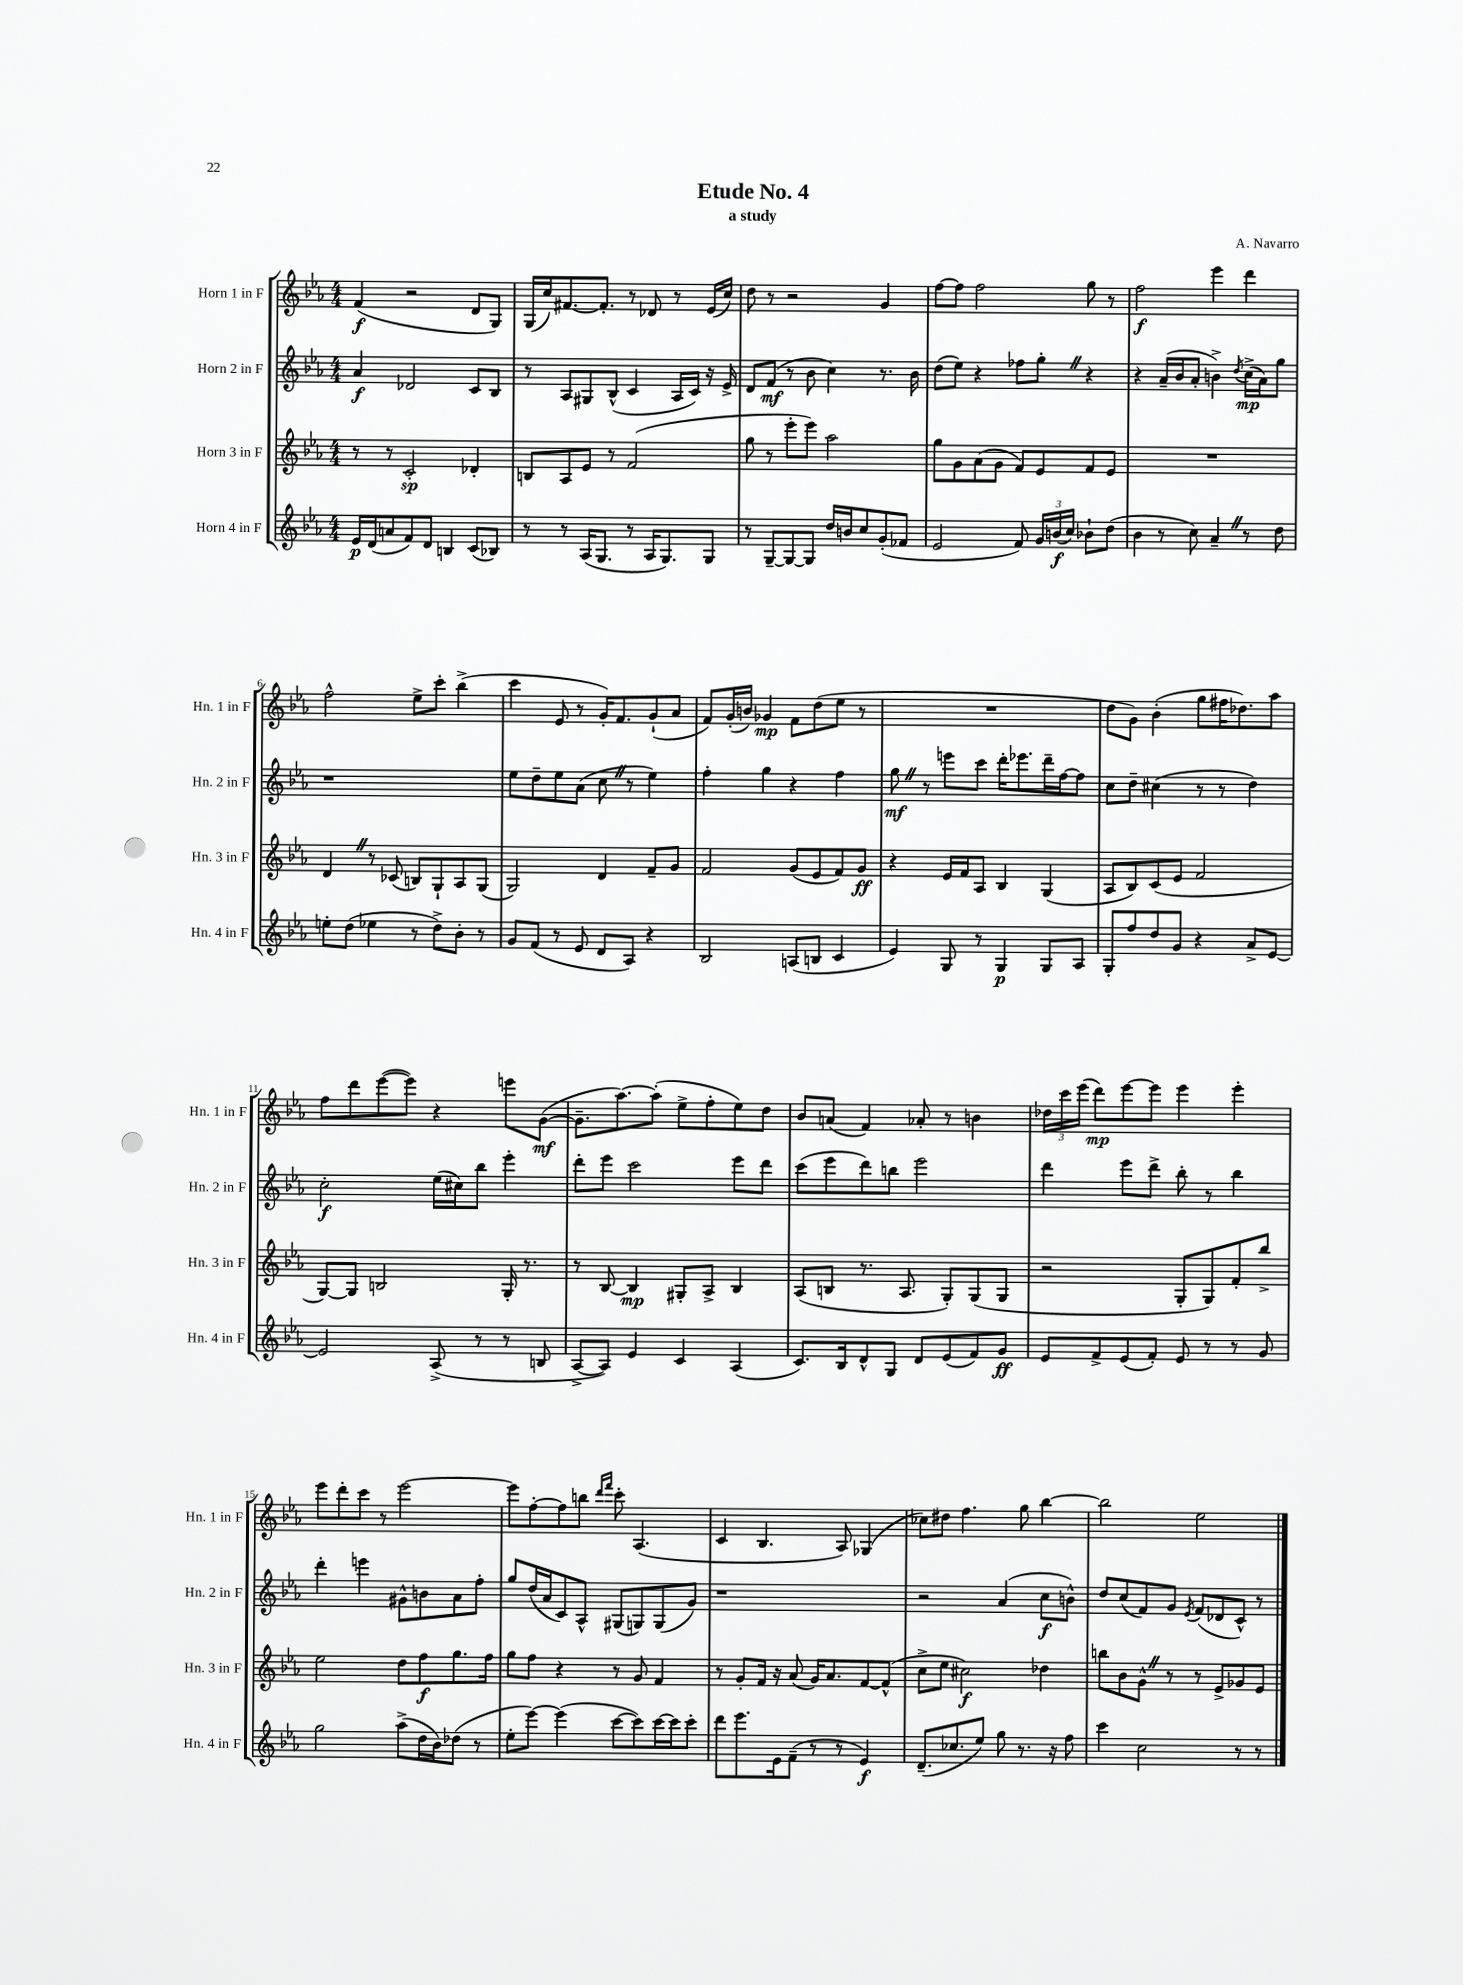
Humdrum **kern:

**kern	**dynam	**kern	**dynam	**kern	**dynam	**kern	**dynam
*part4	*part4	*part3	*part3	*part2	*part2	*part1	*part1
*staff4	*staff4	*staff3	*staff3	*staff2	*staff2	*staff1	*staff1
*I"Horn 4 in F	*	*I"Horn 3 in F	*	*I"Horn 2 in F	*	*I"Horn 1 in F	*
*I'Hn. 4 in F	*	*I'Hn. 3 in F	*	*I'Hn. 2 in F	*	*I'Hn. 1 in F	*
*clefG2	*	*clefG2	*	*clefG2	*	*clefG2	*
*k[b-e-a-]	*	*k[b-e-a-]	*	*k[b-e-a-]	*	*k[b-e-a-]	*
*M4/4	*	*M4/4	*	*M4/4	*	*M4/4	*
=1	=1	=1	=1	=1	=1	=1	=1
16e-/LL	p	8r	.	4a-/	f	(4f/	f
(16d/J	.	.	.	.	.	.	.
8an/	.	8r	.	.	.	.	.
8f/)	.	2c'/	sp	2d-X/	.	2r	.
8d/J	.	.	.	.	.	.	.
4Bn/	.	.	.	.	.	.	.
(8c/L	.	4d-X'/	.	8c/L	.	8d/L	.
8B-X/J)	.	.	.	8B-/J	.	8G/J)	.
=2	=2	=2	=2	=2	=2	=2	=2
8r	.	8Bn/L	.	8r	.	(16G/LL	.
.	.	.	.	.	.	16cc/J)	.
8r	.	8A-/	.	8A-/L	.	[8.f#X/	.
(16A-/KL	.	8e-/J	.	8G#X/	.	.	.
8.G/J	.	.	.	.	.	8.f#'/J]	.
.	.	8r	.	(8B-^^/J	.	.	.
8r	.	(2f/	.	4c/	.	8r	.
16A-/KL	.	.	.	.	.	8d-X/	.
8.G/)	.	.	.	.	.	.	.
.	.	.	.	16A-/LL	.	8r	.
.	.	.	.	16c/JJ)	.	.	.
8G/J	.	.	.	16r	.	(16e-/LL	.
.	.	.	.	16e-^/	.	16cc/JJ)	.
=3	=3	=3	=3	=3	=3	=3	=3
8r	.	8gg\	.	8d/L	.	8dd\	.
[8G~/L	.	8r	.	(8f/J	mf	8r	.
8G/_	.	8eee-'\L	.	8r	.	2r	.
8G/J]	.	8eee-\J)	.	8b-\	.	.	.
16dd/LL	.	2aa-\	.	4cc\)	.	.	.
16bn/J	.	.	.	.	.	.	.
8cc/	.	.	.	.	.	.	.
(8g'/	.	.	.	8.r	.	4g/	.
8f-X/J	.	.	.	.	.	.	.
.	.	.	.	16b-\	.	.	.
=4	=4	=4	=4	=4	=4	=4	=4
2e-/	.	8gg\L	.	(8dd\L	.	[8ff\L	.
.	.	8g\	.	8ee-\J)	.	8ff\J]	.
.	.	(8a-\	.	4r	.	2ff\	.
.	.	8g\J	.	.	.	.	.
8f/)	.	8f/L)	.	8ff-X\L	.	.	.
24g/LL	.	8e-/	.	8gg'Z\J	.	.	.
(24bn/	f	.	.	.	.	.	.
24cc/JJ)	.	.	.	.	.	.	.
8b-X`\L	.	8f/	.	4r	.	8gg\	.
(8dd\J	.	8e-/J	.	.	.	8r	.
=5	=5	=5	=5	=5	=5	=5	=5
4b-\	.	1r	.	4r	.	2ff\	f
8r	.	.	.	(16a-~/LL	.	.	.
.	.	.	.	16b-/J	.	.	.
8cc\)	.	.	.	8a-'/J	.	.	.
4a-~Z/	.	.	.	4bn^\)	.	4eee-\	.
.	.	.	.	8qdd/	.	.	.
8r	.	.	.	(16cc^\LL	mp	4ddd\	.
.	.	.	.	16a-\J)	.	.	.
8dd\	.	.	.	8gg\J	.	.	.
!!LO:LB:g=z
=6	=6	=6	=6	=6	=6	=6	=6
8een'\L	.	4dZ/	.	1r	.	2ff^^\	.
(8dd\J	.	.	.	.	.	.	.
4ee-X\	.	8r	.	.	.	.	.
.	.	(8c-X/	.	.	.	.	.
8r	.	8Bn/L)	.	.	.	8ee-^\L	.
8dd^\L)	.	8G`/	.	.	.	8ccc'\J	.
8b-'\J	.	8A-/	.	.	.	(4bb-^\	.
8r	.	(8G/J	.	.	.	.	.
=7	=7	=7	=7	=7	=7	=7	=7
8g/L	.	2G/)	.	8ee-\L	.	4ccc\	.
(8f/J	.	.	.	8dd~\	.	.	.
8r	.	.	.	8ee-\	.	8e-/	.
8e-/	.	.	.	(8a-\J	.	8r	.
8d/L	.	4d/	.	8ccZ\	.	16g'/KL)	.
.	.	.	.	.	.	8.f/	.
8A-/J)	.	.	.	8r	.	.	.
4r	.	8f~/L	.	4ee-\)	.	(8g`/	.
.	.	8g/J	.	.	.	8a-/J	.
=8	=8	=8	=8	=8	=8	=8	=8
2B-/	.	2f/	.	4ff'\	.	8f/L)	.
.	.	.	.	.	.	(16g'/L	.
.	.	.	.	.	.	16bn/JJ)	.
.	.	.	.	4gg\	.	4g-X/	mp
(8An/L	.	(8g/L	.	4r	.	8f\L	.
8Bn/J	.	8e-/	.	.	.	(8dd\	.
4c/	.	8f/)	.	4ff\	.	8ee-\J	.
.	.	8g/J	ff	.	.	8r	.
=9	=9	=9	=9	=9	=9	=9	=9
4e-/)	.	4r	.	8ggZ\	mf	1r	.
.	.	.	.	8r	.	.	.
8G/	.	16e-/LL	.	8eeen\L	.	.	.
.	.	16f/J	.	.	.	.	.
8r	.	8A-/J	.	8ccc\J	.	.	.
4G/	p	4B-/	.	16ddd'\KL	.	.	.
.	.	.	.	8.eee-X\	.	.	.
8G/L	.	(4G/	.	16ddd~\L	.	.	.
.	.	.	.	[16ff\J	.	.	.
8A-/J	.	.	.	8ff\J]	.	.	.
=10	=10	=10	=10	=10	=10	=10	=10
8G'/L	.	8A-/L	.	8cc\L	.	8dd\L	.
8ff/	.	8B-/)	.	8dd~\J	.	8g\J)	.
8dd/	.	(8c/	.	(4cc#X\	.	(4b-'\	.
8g/J	.	8e-/J	.	.	.	.	.
4r	.	2f/	.	8r	.	8gg\L	.
.	.	.	.	8r	.	16ff#X\K	.
.	.	.	.	.	.	8.dd-X\)	.
8a-^/L	.	.	.	4dd\)	.	.	.
[8e-/J	.	.	.	.	.	8aa-\J	.
!!LO:LB:g=z
=11	=11	=11	=11	=11	=11	=11	=11
2e-/]	.	[8G/L)	.	2cc'\	f	8ff\L	.
.	.	8G/J]	.	.	.	8ddd\	.
.	.	2Bn/	.	.	.	([8eee-\	.
.	.	.	.	.	.	8eee-\J])	.
(8A-^/	.	.	.	(16ee-\LL	.	4r	.
.	.	.	.	16cc#X\J)	.	.	.
8r	.	.	.	8bb-\J	.	.	.
8r	.	16G'/	.	4eee-'\	.	8eeen\L	.
.	.	8.r	.	.	.	.	.
8Bn/	.	.	.	.	.	([8g\J	mf
=12	=12	=12	=12	=12	=12	=12	=12
[8A-^/L	.	8r	.	8ddd'\L	.	8.g~\L]	.
8A-/J])	.	[8B-/	.	8eee-\J	.	.	.
.	.	.	.	.	.	[8.aa-\)	.
4e-/	.	4B-/]	mp	2ccc\	.	.	.
.	.	.	.	.	.	(8aa-'\J]	.
4c/	.	8G#X'/L	.	.	.	8ee-^\L	.
.	.	8A-^/J	.	.	.	8ff'\	.
(4A-/	.	4B-/	.	8eee-\L	.	8ee-\)	.
.	.	.	.	8ddd\J	.	8dd\J	.
=13	=13	=13	=13	=13	=13	=13	=13
8.c/L)	.	(8A-/L	.	(8ccc\L	.	8b-/L	.
.	.	8Bn/J	.	8eee-\	.	(8an/J	.
16B-/k	.	.	.	.	.	.	.
8d^^/	.	8.r	.	8ddd\)	.	4f/)	.
8G/J	.	.	.	8bbn\J	.	.	.
.	.	8.A-/	.	.	.	.	.
8d/L	.	.	.	2eee-\	.	8a-X'/	.
(8e-/	.	8G'/L)	.	.	.	8r	.
8f/)	.	(8G/	.	.	.	4bn\	.
8g/J	ff	8G/J	.	.	.	.	.
=14	=14	=14	=14	=14	=14	=14	=14
8e-/L	.	2r	.	4ddd\	.	24dd-X\LL	.
.	.	.	.	.	.	24ccc\	.
.	.	.	.	.	.	(24eee-\JJ	.
8f^/	.	.	.	.	.	8ddd\L)	mp
(8e-/	.	.	.	8eee-\L	.	[8eee-\	.
8f'/J)	.	.	.	8ddd^\J	.	8eee-\J]	.
8e-/	.	8G'/L	.	8bb-'\	.	4eee-\	.
8r	.	8G/)	.	8r	.	.	.
8r	.	8f'/	.	4bb-\	.	4eee-'\	.
8g/	.	8bb-^/J	.	.	.	.	.
!!LO:LB:g=z
=15	=15	=15	=15	=15	=15	=15	=15
2gg\	.	2ee-\	.	4ddd'\	.	8eee-\L	.
.	.	.	.	.	.	8ddd'\	.
.	.	.	.	4eeen\	.	8ccc\J	.
.	.	.	.	.	.	8r	.
(8aa-^\L	.	8dd\L	.	8g#X^^\L	.	[2eee-\	.
16dd\L	.	8ff\	f	8bn\	.	.	.
16b-\J)	.	.	.	.	.	.	.
(8dd-X\J	.	8.gg\	.	8a-\	.	.	.
8r	.	.	.	8ff'\J	.	.	.
.	.	16ff\Jk	.	.	.	.	.
=16	=16	=16	=16	=16	=16	=16	=16
8ee-'\L	.	8gg\L	.	8gg/L	.	8eee-\L]	.
[8eee-\J)	.	8ff\J	.	(16dd/L	.	[8ff'\	.
.	.	.	.	16a-/J	.	.	.
(4eee-\]	.	4r	.	8c/)	.	8ff\]	.
.	.	.	.	8A-^^/J	.	8bbn\J	.
.	.	.	.	.	.	16qqddd/LL	.
.	.	.	.	.	.	16qqfff/JJ	.
[8ccc\L	.	8r	.	(8G#X/L	.	8ccc'\	.
8ccc\])	.	8g/	.	8Gn/)	.	(4.A-/	.
[16ccc\L	.	4f/	.	(8G/	.	.	.
16ccc\J]	.	.	.	.	.	.	.
8ccc'\J	.	.	.	8g/J)	.	.	.
=17	=17	=17	=17	=17	=17	=17	=17
8ddd\L	.	8r	.	1r	.	4c/	.
8.eee-\	.	8g'/L	.	.	.	.	.
.	.	16f/Jk	.	.	.	4.B-/	.
16e-\k	.	16r	.	.	.	.	.
(8f~\J	.	(8a-/	.	.	.	.	.
8r	.	16g/KL)	.	.	.	.	.
.	.	8.a-/	.	.	.	.	.
8r	.	.	.	.	.	8A-/)	.
4e-/)	f	[8f/	.	.	.	(4G-X/	.
.	.	(8f^^/J]	.	.	.	.	.
=18	=18	=18	=18	=18	=18	=18	=18
(8.d~/L	.	8cc^\L	.	2r	.	8cc-X\L)	.
.	.	8ee-\J	.	.	.	8dd#X\J	.
8.cc-X/	.	.	.	.	.	.	.
.	.	2cc#X\)	f	.	.	4.ff\	.
8ee-/J)	.	.	.	.	.	.	.
8gg\	.	.	.	(4a-/	.	.	.
8.r	.	.	.	.	.	8gg\	.
.	.	4dd-X\	.	8cc\L	f	[4bb-\	.
16r	.	.	.	.	.	.	.
8ff\	.	.	.	8bn^^\J)	.	.	.
=19	=19	=19	=19	=19	=19	=19	=19
4ccc\	.	8bbn\L	.	8dd/L	.	2bb-\]	.
.	.	8b-\	.	(8cc/	.	.	.
2cc\	.	8g^^Z\J	.	8f/)	.	.	.
.	.	8r	.	8g/J	.	.	.
.	.	.	.	8qe-/	.	.	.
.	.	8r	.	(8f/L	.	2ee-\	.
.	.	8e-^/L	.	8d-X/	.	.	.
8r	.	8g-X/	.	8c^^/J)	.	.	.
8r	.	8e-/J	.	8r	.	.	.
==	==	==	==	==	==	==	==
*-	*-	*-	*-	*-	*-	*-	*-
